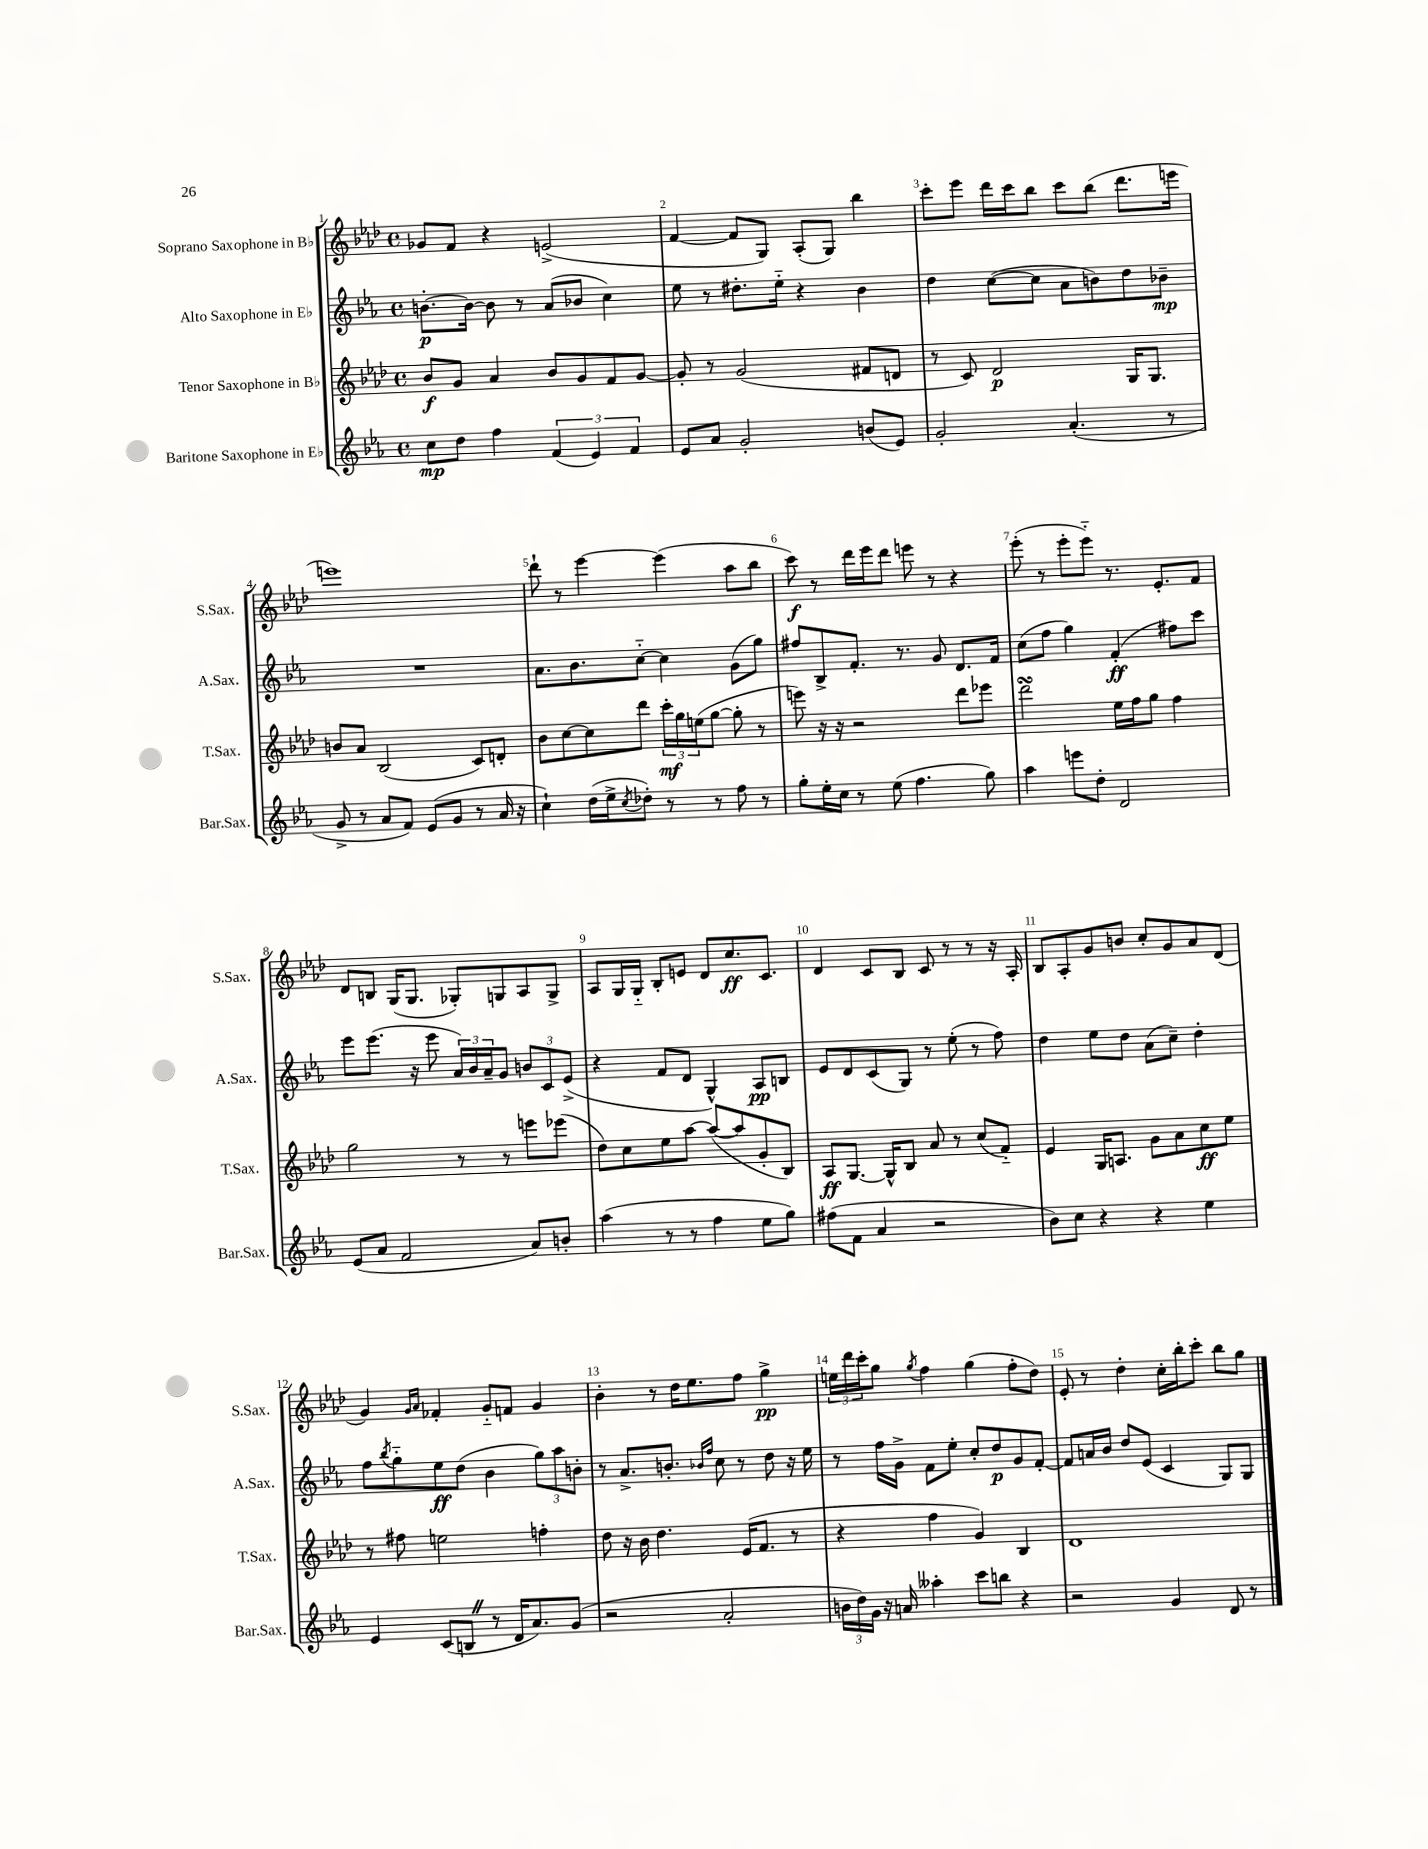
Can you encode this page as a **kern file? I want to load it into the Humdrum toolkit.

**kern	**dynam	**kern	**dynam	**kern	**dynam	**kern	**dynam
*part4	*part4	*part3	*part3	*part2	*part2	*part1	*part1
*staff4	*staff4	*staff3	*staff3	*staff2	*staff2	*staff1	*staff1
*I"Baritone Saxophone in E♭	*	*I"Tenor Saxophone in B♭	*	*I"Alto Saxophone in E♭	*	*I"Soprano Saxophone in B♭	*
*I'Bar.Sax.	*	*I'T.Sax.	*	*I'A.Sax.	*	*I'S.Sax.	*
*clefG2	*	*clefG2	*	*clefG2	*	*clefG2	*
*k[b-e-a-]	*	*k[b-e-a-d-]	*	*k[b-e-a-]	*	*k[b-e-a-d-]	*
*M4/4	*	*M4/4	*	*M4/4	*	*M4/4	*
*met(c)	*	*met(c)	*	*met(c)	*	*met(c)	*
=1	=1	=1	=1	=1	=1	=1	=1
8cc\L	mp	8b-/L	f	[8.bn'\L	p	8g-X/L	.
8dd\J	.	8g/J	.	.	.	8f/J	.
.	.	.	.	16b\Jk_	.	.	.
4ff\	.	4a-/	.	8b\]	.	4r	.
.	.	.	.	8r	.	.	.
(6f/	.	8b-/L	.	(8a-/L	.	(2en^/	.
.	.	8g/	.	8b-X/J	.	.	.
6e-/)	.	.	.	.	.	.	.
.	.	8f/	.	4cc\)	.	.	.
6f/	.	.	.	.	.	.	.
.	.	[8g/J	.	.	.	.	.
=2	=2	=2	=2	=2	=2	=2	=2
8e-/L	.	8g'/]	.	8ee-\	.	[4f/	.
8a-/J	.	8r	.	8r	.	.	.
2g'/	.	(2g/	.	8.dd#X'\L	.	8f/L]	.
.	.	.	.	.	.	8G/J)	.
.	.	.	.	16ee-\Jk	.	.	.
.	.	.	.	4r	.	(8A-'/L	.
.	.	.	.	.	.	8G/J)	.
(8bn/L	.	8f#X/L	.	4b-\	.	4bb-\	.
8e-/J)	.	8dn/J	.	.	.	.	.
=3	=3	=3	=3	=3	=3	=3	=3
2g'/	.	8r	.	4dd\	.	8ccc'\L	.
.	.	8c/)	.	.	.	8eee-\J	.
.	.	2d-/	p	([8cc\L	.	16ddd-\LL	.
.	.	.	.	.	.	16ccc\J	.
.	.	.	.	8cc\J]	.	8bb-\J	.
(4.a-'/	.	.	.	8a-\L	.	8ccc\L	.
.	.	.	.	8bn\)	.	(8bb-\J	.
.	.	16G/KL	.	8dd\	.	8.ddd-\L	.
.	.	8.G/J	.	.	.	.	.
8r	.	.	.	8b-X~\J	mp	.	.
.	.	.	.	.	.	16eeen\Jk	.
!!LO:LB:g=z
=4	=4	=4	=4	=4	=4	=4	=4
8g^/	.	8bn/L	.	1r	.	1eeen)	.
8r	.	8a-/J	.	.	.	.	.
8a-/L	.	(2B-/	.	.	.	.	.
8f/J)	.	.	.	.	.	.	.
(8e-/L	.	.	.	.	.	.	.
8g/J	.	.	.	.	.	.	.
8r	.	8c/L)	.	.	.	.	.
16a-/	.	8dn'/J	.	.	.	.	.
16r	.	.	.	.	.	.	.
=5	=5	=5	=5	=5	=5	=5	=5
4cc`\)	.	8b-\L	.	8.a-\L	.	8ddd-`\	.
.	.	[8cc\	.	.	.	8r	.
.	.	.	.	8.b-\	.	.	.
(16dd\LL	.	8cc\]	.	.	.	[4eee-\	.
16ee-^\J	.	.	.	.	.	.	.
8qcc/	.	.	.	.	.	.	.
8dd-X'\J)	.	8ddd-\J	.	[8cc\J	.	.	.
8r	.	24ccc'\LL	mf	4cc\]	.	(4eee-\]	.
.	.	24gg\	.	.	.	.	.
.	.	(24een\J	.	.	.	.	.
8r	.	[8gg\J	.	.	.	.	.
8ff\	.	8gg'\]	.	(8g\L	.	8aa-\L	.
8r	.	8r	.	8gg\J)	.	8bb-\J	.
=6	=6	=6	=6	=6	=6	=6	=6
8gg'\L	.	8eeen\)	.	8ff#X/L	.	8ccc\)	f
16ee-'\L	.	16r	.	8B-^/	.	8r	.
16cc\JJ	.	16r	.	.	.	.	.
8r	.	2r	.	8.f'/J	.	16ddd-\LL	.
.	.	.	.	.	.	16eee-\J	.
(8ee-\	.	.	.	.	.	8ddd-\J	.
.	.	.	.	8.r	.	.	.
4.ff\	.	.	.	.	.	8eeen\	.
.	.	.	.	8g/	.	8r	.
.	.	8ddd-\L	.	8.d/L	.	4r	.
8gg\)	.	8eee-X\J	.	.	.	.	.
.	.	.	.	16f/Jk	.	.	.
=7	=7	=7	=7	=7	=7	=7	=7
4aa-\	.	2ddd-sSSs\	.	(8cc\L	.	(8eee-'\	.
.	.	.	.	8ff\J	.	8r	.
8eeen\L	.	.	.	4gg\)	.	8eee-'\L	.
8dd'\J	.	.	.	.	.	8eee-\J)	.
2d/	.	16ee-\LL	.	(4f'/	ff	8.r	.
.	.	16ff\J	.	.	.	.	.
.	.	8gg\J	.	.	.	.	.
.	.	.	.	.	.	8.e-'/L	.
.	.	4ff\	.	8ff#X\L)	.	.	.
.	.	.	.	8ccc\J	.	8f/J	.
!!LO:LB:g=z
=8	=8	=8	=8	=8	=8	=8	=8
(8e-/L	.	2gg\	.	8eee-\L	.	8d-/L	.
8a-/J	.	.	.	(8.eee-\J	.	8Bn/J	.
2f/	.	.	.	.	.	(16G/KL	.
.	.	.	.	16r	.	8.G/J	.
.	.	.	.	8eee-\	.	.	.
.	.	8r	.	24a-/LL)	.	8G-X'/L)	.
.	.	.	.	24b-/	.	.	.
.	.	.	.	24a-~/J	.	.	.
.	.	8r	.	8g/J	.	8Gn/	.
8a-/L)	.	8eeen\L	.	12bn/L	.	8A-/	.
.	.	.	.	12c/	.	.	.
8bn'/J	.	(8eee-X\J	.	.	.	8G^/J	.
.	.	.	.	(12e-^/J	.	.	.
=9	=9	=9	=9	=9	=9	=9	=9
(4aa-\	.	8dd-\L)	.	4r	.	8A-/L	.
.	.	8cc\	.	.	.	16G/L	.
.	.	.	.	.	.	16G/JJ	.
8r	.	8ee-\	.	8f/L	.	8B-'/L	.
8r	.	[8aa-\J	.	8d/J	.	8en/J	.
4ff\	.	(8aa-/L_	.	4G^^/)	.	8d-/L	.
.	.	8aa-/]	.	.	.	8.cc/	ff
8ee-\L	.	8g'/	.	8A-/L	pp	.	.
.	.	.	.	.	.	8.c/J	.
8gg\J)	.	8B-/J)	.	8Bn/J	.	.	.
=10	=10	=10	=10	=10	=10	=10	=10
(8ff#X\L	.	8A-/L	ff	8e-/L	.	4d-/	.
8f\J	.	[8.G/J	.	8d/	.	.	.
4a-/	.	.	.	(8c/	.	8c/L	.
.	.	16G^^/KL]	.	.	.	.	.
.	.	8B-/J	.	8G/J)	.	8B-/J	.
2r	.	8a-/	.	8r	.	8c/	.
.	.	8r	.	(8ee-'\	.	8r	.
.	.	(8cc/L	.	8r	.	8r	.
.	.	8f/J)	.	8ff\)	.	16r	.
.	.	.	.	.	.	16A-'/	.
=11	=11	=11	=11	=11	=11	=11	=11
8b-\L)	.	4e-/	.	4dd\	.	8B-/L	.
8cc\J	.	.	.	.	.	8A-'/	.
4r	.	16G/KL	.	8ee-\L	.	8g/	.
.	.	8.An/J	.	.	.	.	.
.	.	.	.	8dd\J	.	8bn/J	.
4r	.	8g\L	.	(8a-\L	.	8cc'/L	.
.	.	8a-\	.	8cc~\J)	.	8g/	.
4ee-\	.	8cc\	ff	4dd'\	.	8a-/	.
.	.	8ee-\J	.	.	.	(8d-/J	.
!!LO:LB:g=z
=12	=12	=12	=12	=12	=12	=12	=12
4e-/	.	8r	.	8ff\L	.	4g/)	.
.	.	.	.	8qbb-/	.	.	.
.	.	8ff#X\	.	8gg\	.	.	.
.	.	.	.	.	.	16qqg/LL	.
.	.	.	.	.	.	16qqa-/JJ	.
(8c/L	.	2een\	.	8ee-\	ff	4f-X'/	.
8BnZ/J	.	.	.	(8dd\J	.	.	.
8r	.	.	.	4b-\	.	8g/L	.
16d/KL	.	.	.	.	.	8fn/J	.
8.a-/)	.	.	.	.	.	.	.
.	.	4ffn'\	.	12gg\L)	.	4g/	.
.	.	.	.	12aa-\	.	.	.
(8g/J	.	.	.	.	.	.	.
.	.	.	.	12bn'\J	.	.	.
=13	=13	=13	=13	=13	=13	=13	=13
2r	.	8dd-\	.	8r	.	4b-'\	.
.	.	16r	.	8.a-^/L	.	.	.
.	.	16b-\	.	.	.	.	.
.	.	4.dd-\	.	.	.	8r	.
.	.	.	.	8.bn'/J	.	.	.
.	.	.	.	.	.	16dd-\KL	.
.	.	.	.	.	.	8.ee-\	.
.	.	.	.	16qqb-X/LL	.	.	.
.	.	.	.	16qqff/JJ	.	.	.
2a-'/	.	.	.	8cc\	.	.	.
.	.	(16e-/KL	.	8r	.	8ff\J	.
.	.	8.f/J	.	.	.	.	.
.	.	.	.	8dd\	.	4gg^\	pp
.	.	8r	.	16r	.	.	.
.	.	.	.	16ee-\	.	.	.
=14	=14	=14	=14	=14	=14	=14	=14
24bn\LL	.	4r	.	8r	.	24een\LL	.
24dd\)	.	.	.	.	.	24ddd-\	.
24g\JJ	.	.	.	.	.	24ccc'\J	.
16r	.	.	.	16ff\LL	.	8gg\J	.
16an/	.	.	.	16g^\JJ	.	.	.
.	.	.	.	.	.	8qgg/	.
4aa--X'\	.	4ff\	.	8f\L	.	4ff\	.
.	.	.	.	8ee-'\J	.	.	.
8ccc\L	.	4g/)	.	8cc'/L	.	(4gg\	.
8bbn\J	.	.	.	8dd/	p	.	.
4r	.	4B-/	.	8g/	.	8ff'\L	.
.	.	.	.	[8f'/J	.	8dd-\J)	.
=15	=15	=15	=15	=15	=15	=15	=15
2r	.	1d-	.	8f/L]	.	8e-'/	.
.	.	.	.	16an/L	.	8r	.
.	.	.	.	16b-/JJ	.	.	.
.	.	.	.	8dd/L	.	4dd-'\	.
.	.	.	.	(8e-/J	.	.	.
4g/	.	.	.	4c/	.	16cc'\LL	.
.	.	.	.	.	.	16bb-'\J	.
.	.	.	.	.	.	8ccc'\J	.
8d/	.	.	.	8G/L)	.	8bb-\L	.
8r	.	.	.	8G/J	.	8gg\J	.
==	==	==	==	==	==	==	==
*-	*-	*-	*-	*-	*-	*-	*-
